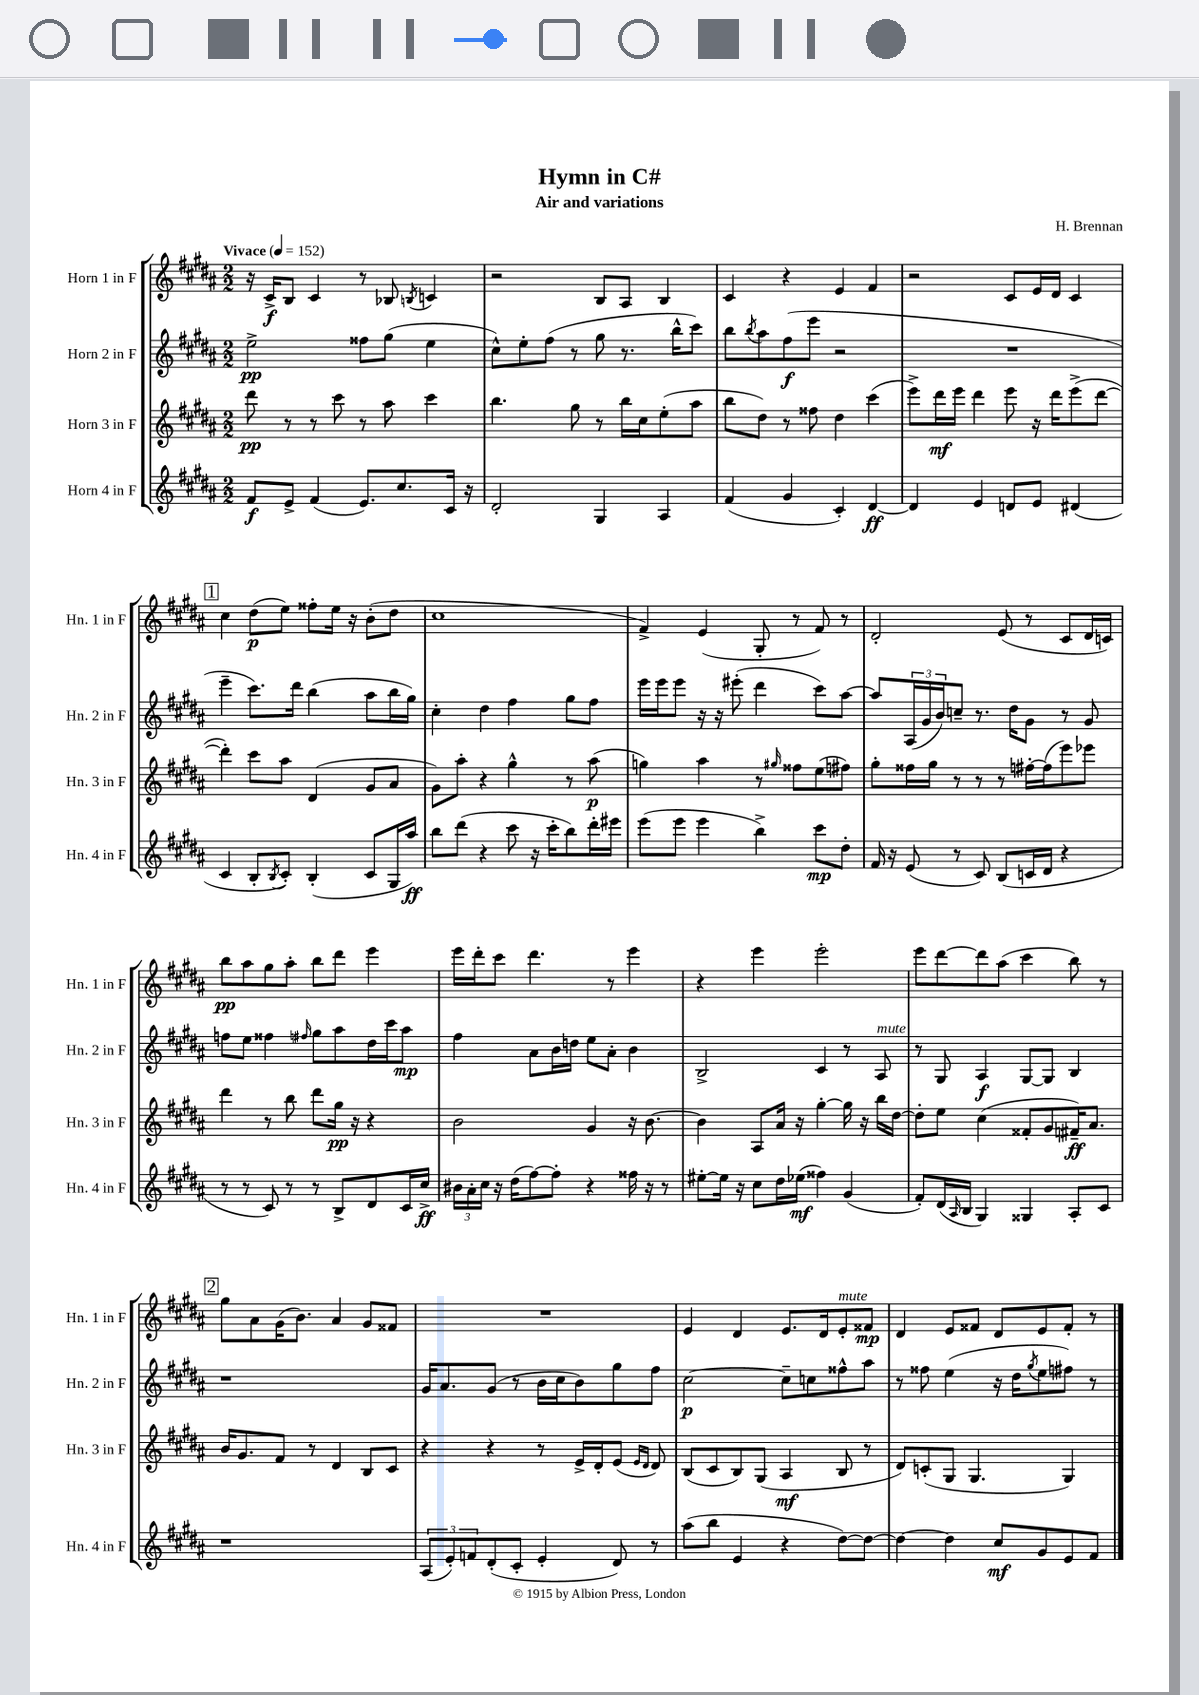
\header { title = "Hymn in C#" composer = "H. Brennan" subtitle = "Air and variations" }
<<
\new StaffGroup <<
\new Staff = "s0" \with { instrumentName = "Horn 1 in F" shortInstrumentName = "Hn. 1 in F" } {
    \clef treble \key b \major \numericTimeSignature \time 2/2 \tempo "Vivace" 4 = 152
    r16 cis'16->\f b8 cis'4 r8 bes8 \acciaccatura { b8 } c'4 |
    r2 b8 ais8 b4 |
    cis'4 r4 e'4 fis'4 |
    r2 cis'8 e'16 dis'16 cis'4 |
    \mark \markup { \box "1" } cis''4 dis''8\p( e''8) fisis''8-. e''16 r16 b'8-.( dis''8 |
    cis''1 |
    fis'4->) e'4( gis8-. r8 fis'8) r8 |
    dis'2-. e'8( r8 cis'8 dis'16 c'16) |
    b''8\pp ais''8 gis''8 ais''8-. b''8 dis'''8 e'''4 |
    e'''16 dis'''16-. cis'''8 dis'''4. r8 e'''4 |
    r4 e'''4 e'''2-. |
    e'''8 dis'''8~ dis'''8 ais''8( cis'''4 b''8) r8 |
    \mark \markup { \box "2" } gis''8 ais'8 gis'16( b'8.) ais'4 gis'8 fisis'8 |
    R1 |
    e'4 dis'4 e'8. dis'16 e'8-.^\markup { \italic "mute" } fisis'8\mp |
    dis'4 e'8 fisis'8 dis'8 e'8 fisis'8-. r8 \bar "|." |
}
\new Staff = "s1" \with { instrumentName = "Horn 2 in F" shortInstrumentName = "Hn. 2 in F" } {
    \clef treble \key b \major \numericTimeSignature \time 2/2
    e''2->\pp fisis''8 gis''8( e''4 |
    cis''8-^) e''8-. fis''8( r8 gis''8 r8. b''16-^ cis'''8) |
    b''8 \acciaccatura { b''8 } ais''8 fis''8\f( e'''8 r2 |
    R1 |
    \mark \markup { \box "1" } e'''4-- cis'''8.) dis'''16 b''4( ais''8 b''16 gis''16) |
    cis''4-. dis''4 fis''4 gis''8 fis''8 |
    e'''16 e'''16 e'''8 r16 r16 eis'''8-.( dis'''4 cis'''8) ais''8~ |
    ais''8 \tuplet 3/2 { ais16( gis'16 b'16) } c''8-- r8. dis''16 gis'8 r8 gis'8 |
    f''8 e''8 fisis''4 \grace { fis''16 } gis''8 ais''8 dis''16 cis'''16 ais''8\mp |
    fis''4 ais'8 b'16 d''16 e''8 ais'8-. b'4 |
    b2-> cis'4 r8 ais8^\markup { \italic "mute" } |
    r8 gis8 ais4\f gis8~ gis8 b4 |
    \mark \markup { \box "2" } r1 |
    gis'16 ais'8. gis'8( r8 b'16 cis''16 b'8) gis''8 fis''8 |
    cis''2~\p cis''8-- c''8 fisis''8-^ ais''8 |
    r8 fisis''8 e''4( r16 dis''16 \acciaccatura { gis''8 } e''8 fis''8) r8 \bar "|." |
}
\new Staff = "s2" \with { instrumentName = "Horn 3 in F" shortInstrumentName = "Hn. 3 in F" } {
    \clef treble \key b \major \numericTimeSignature \time 2/2
    dis'''8\pp r8 r8 cis'''8 r8 ais''8 cis'''4 |
    b''4. gis''8 r8 b''16 cis''16 e''8-.( ais''8 |
    b''8 dis''8) r8 fisis''8 dis''4 cis'''4( |
    e'''8->) dis'''16\mf e'''16 dis'''4 e'''8 r16 dis'''16 e'''8->( dis'''8~ |
    \mark \markup { \box "1" } dis'''4-.) cis'''8 ais''8 dis'4( gis'8 ais'8 |
    gis'8) ais''8-. r4 gis''4-^ r8 ais''8\p( |
    g''4) ais''4 r8 \grace { gis''16 } fisis''8 e''8( fis''8) |
    gis''8-. fisis''16 gis''16 r8 r8 r8 fis''16~-. fis''16( e'''8) ees'''8 |
    dis'''4 r8 b''8 dis'''8 gis''16\pp r16 r4 |
    b'2 gis'4 r16 b'8.~ |
    b'4 ais8 ais'16 r16 gis''4~-. gis''16 r16 b''16 dis''16~ |
    dis''8-. e''8 cis''4( fisis'8-. gis'8 fis'16--\ff) ais'8. |
    \mark \markup { \box "2" } b'16 gis'8. fis'8 r8 dis'4 b8 cis'8 |
    r4 r4 r8 e'16-> dis'16-. e'8( \grace { e'16 dis'16 } dis'8) |
    b8( cis'8 b8) gis8( ais4\mf b8 r8 |
    dis'8) c'8-.( gis8 gis4. gis4) \bar "|." |
}
\new Staff = "s3" \with { instrumentName = "Horn 4 in F" shortInstrumentName = "Hn. 4 in F" } {
    \clef treble \key b \major \numericTimeSignature \time 2/2
    fis'8\f e'8-> fis'4( e'8.) cis''8. cis'16 r16 |
    dis'2-. gis4 ais4 |
    fis'4( gis'4 cis'4-.) dis'4~\ff |
    dis'4 e'4 d'8 e'8 dis'4( |
    \mark \markup { \box "1" } cis'4 b8-. \acciaccatura { b8 } cis'8-.) b4-.( cis'8 gis16 ais''16\ff) |
    b''8 dis'''8( r4 cis'''8 r16 cis'''16-. b''8) dis'''16-. eis'''16 |
    e'''8( e'''8 e'''4 b''4->) cis'''8\mp dis''8-. |
    fis'16 r16 e'8( r8 cis'8) b8( c'16 dis'16 r4 |
    r8 r8 cis'8) r8 r8 b8-> dis'8 cis'16 cis''16->\ff |
    \tuplet 3/2 { bis'16 ais'16-. cis''16 } r16 dis''16( fis''8~) fis''8-. r4 fisis''16 r16 r8 |
    eis''8~-. eis''16 r16 cis''8 dis''16 ees''16\mf( fisis''4) gis'4( |
    fis'8-.) dis'16( \grace { ais16 } b16 gis4) gisis4 ais8-. cis'8 |
    \mark \markup { \box "2" } r1 |
    \tuplet 3/2 { ais8( e'8-.) f'8 } dis'8-.( cis'8-. e'4-. dis'8) r8 |
    ais''8( b''8 e'4 r4 dis''8~) dis''8~ |
    dis''4~ dis''4 cis''8\mf gis'8 e'8 fis'8 \bar "|." |
}
>>
>>
\layout { \context { \Score \remove "Bar_number_engraver" } }
